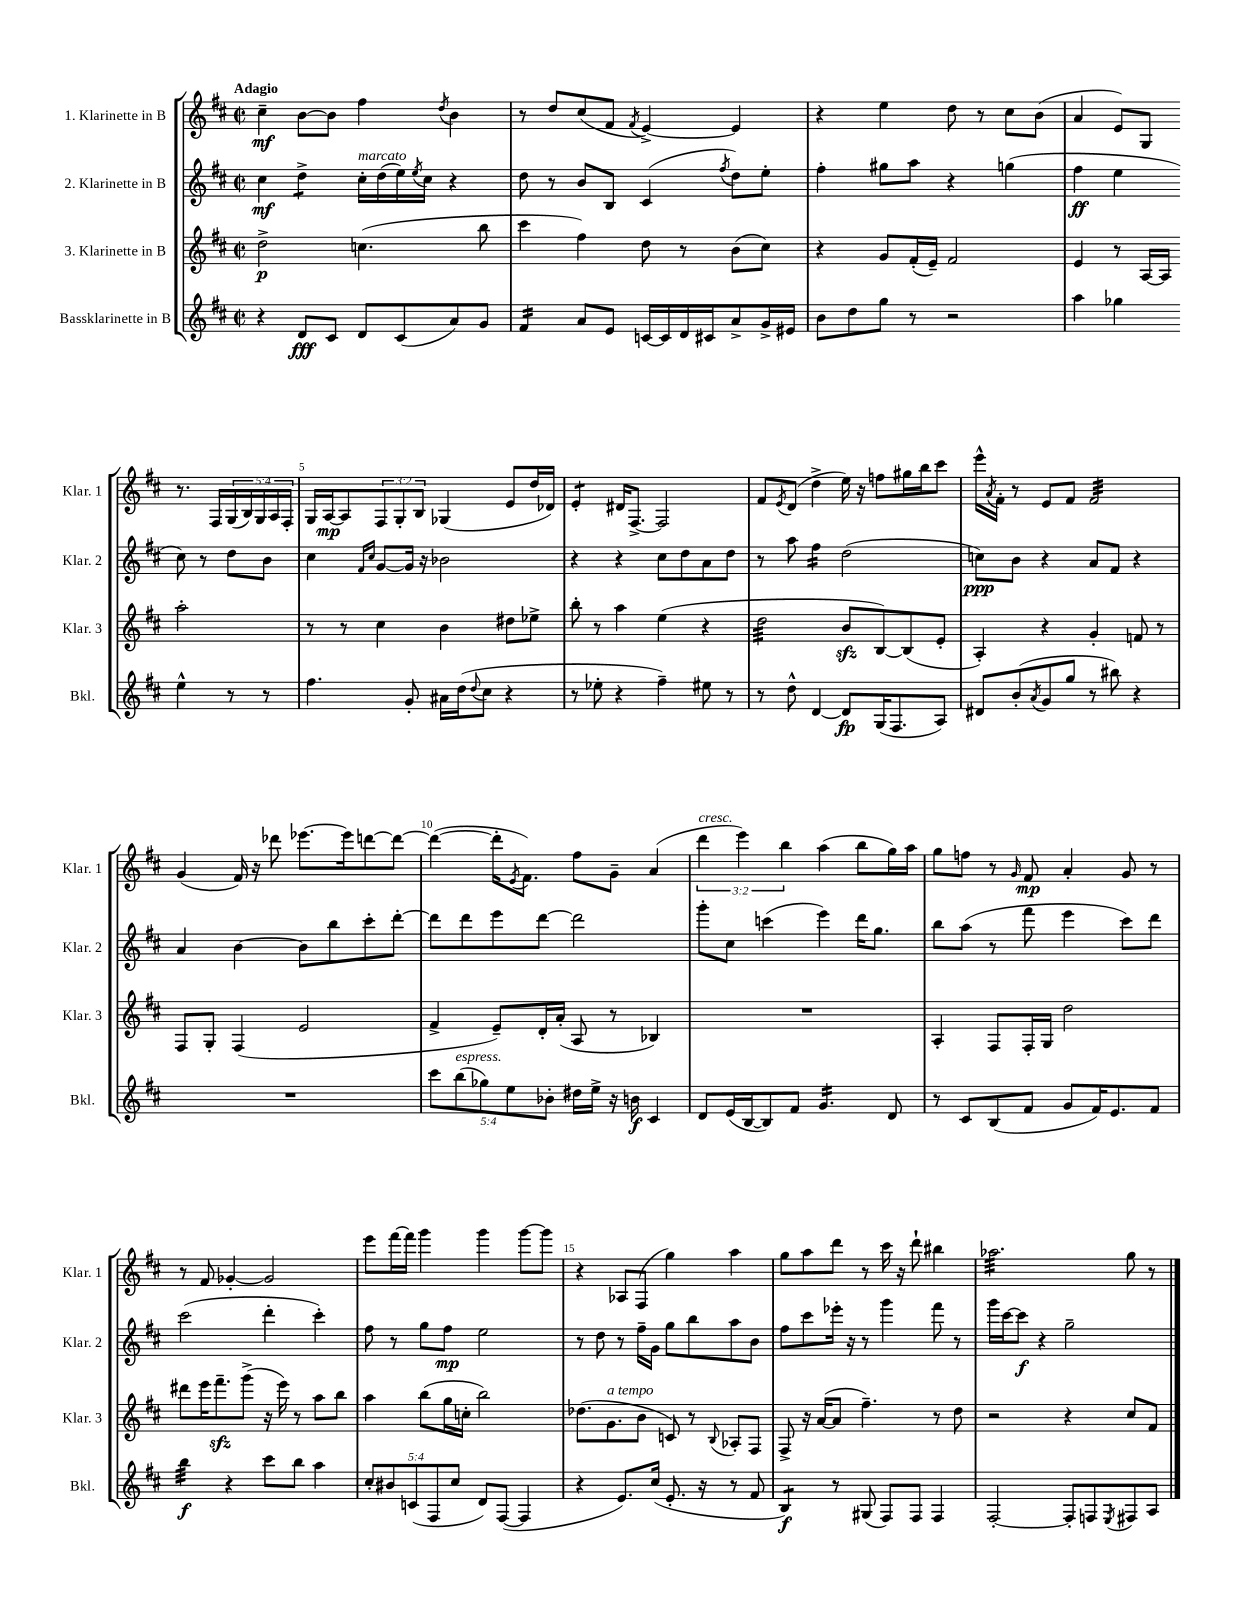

**kern	**kern	**kern	**kern
*staff4	*staff3	*staff2	*staff1
*clefG2	*clefG2	*clefG2	*clefG2
*k[f#c#]	*k[f#c#]	*k[f#c#]	*k[f#c#]
*M2/2	*M2/2	*M2/2	*M2/2
*met(c|)	*met(c|)	*met(c|)	*met(c|)
4r	2dd^\	4cc#\	4cc#~\
8d/L	.	4dd^\	[8b\L
8c#/J	.	.	8b\]J
8d/L	(4.cc\	16cc#'\LL	4ff#\
.	.	(16dd\	.
(8c#/	.	16ee\)	.
.	.	8qee/	.
.	.	16cc#\JJ	.
.	.	.	8qdd/
8a/)	.	4r	4b\
8g/J	8bb\	.	.
=	=	=	=
4f#/	4ccc#\	8dd\	8r
.	.	8r	8dd/L
8a/L	4ff#\)	8b/L	(8cc#/
8e/J	.	8B/J	8f#/J
.	.	.	8qf#/
[16c/LL	8dd\	(4c#/	[4e^/)
16c/]	.	.	.
16d/	8r	.	.
16c#/J	.	.	.
.	.	8qff#/	.
8a^/	(8b\L	8dd\L)	4e/]
16g^/L	8cc#\J)	8ee'\J	.
16e#/JJ	.	.	.
=	=	=	=
8b\L	4r	4ff#'\	4r
8dd\	.	.	.
8gg\J	8g/L	8gg#\L	4ee\
8r	(16f#'/L	8aa\J	.
.	16e~/JJ)	.	.
2r	2f#/	4r	8dd\
.	.	.	8r
.	.	(4gg\	8cc#\L
.	.	.	(8b\J
=	=	=	=
4aa\	4e/	4ff#\	4a/
4gg-\	8r	4ee\	8e/L)
.	[16A/LL	.	8G/J
.	16A/]JJ	.	.
4ee^^\	2aa'\	8cc#\)	8.r
.	.	8r	.
.	.	.	16F#/LL
8r	.	8dd\L	(20G/
.	.	.	20B/)
.	.	.	20G/
8r	.	8b\J	.
.	.	.	20A/
.	.	.	20F#'/JJ
=	=	=	=
4.ff#\	8r	4cc#\	16G/LL
.	.	.	[16A/J
.	8r	.	8A/]
.	.	16qqf#/LL	.
.	.	16qqcc#/JJ	.
.	4cc#\	[8g/L	12F#/
.	.	.	12G'/
8g'/	.	16g/]Jk	.
.	.	.	12B/J
.	.	16r	.
16a#\LL	4b\	2b-\	(4G-/
(16dd\J	.	.	.
8qqdd/	.	.	.
8cc#\J	.	.	.
4r	8dd#\L	.	8e/L
.	8ee-^\J	.	16dd/L
.	.	.	16d-/JJ)
=	=	=	=
8r	8bb'\	4r	4e'/
8ee-'\	8r	.	.
4r	4aa\	4r	16d#/LK
.	.	.	[8.F#^/J
4ff#~\)	(4ee\	8cc#\L	2F#/]
.	.	8dd\	.
8ee#\	4r	8a\	.
8r	.	8dd\J	.
=	=	=	=
8r	2dd\	8r	8f#/L
.	.	.	8qe/
8dd^^\	.	8aa\	(8d/J
[4d/	.	4ff#\	4dd^\
8d/]L	8b/L	(2dd\	16ee\)
.	.	.	16r
(16G/K	[8B/)	.	8ff\L
8.F#/	.	.	.
.	(8B/]	.	16gg#\L
.	.	.	16bb\J
8A/J)	8e'/J	.	8ccc#\J
=	=	=	=
8d#/L	4A'/)	8cc\L)	16eee^^\LL
.	.	.	8qa/
.	.	.	16f#'\JJ
(8b'/	.	8b\J	8r
8qa/	.	.	.
8g/	4r	4r	8e/L
8gg/J	.	.	8f#/J
8r	4g'/	8a/L	2f#/
8bb#\)	.	8f#/J	.
4r	8f/	4r	.
.	8r	.	.
=	=	=	=
1r	8F#/L	4a/	(4g/
.	8G'/J	.	.
.	(4F#/	[4b\	16f#/)
.	.	.	16r
.	.	.	8ddd-\
.	2e/	8b\]L	[8.eee-\L
.	.	8bb\	.
.	.	.	16eee-\]k
.	.	8ccc#'\	[8ddd\
.	.	[8ddd'\J	8ddd\_J
=	=	=	=
10ccc#\L	4f#^/	8ddd\]L	(4ddd\_
(10bb\	.	.	.
.	.	8ddd\	.
10gg-\)	.	.	.
.	8e~/L)	8eee\	16ddd'\]LK
10ee\	.	.	.
.	.	.	8qe/
.	.	.	8.f#\J)
.	16d'/L	[8ddd\J	.
10b-'\J	.	.	.
.	(16a'/JJ	.	.
16dd#\LL	8A/	2ddd\]	8ff#\L
16ee^\JJ	.	.	.
16r	8r	.	8g~\J
16b\	.	.	.
4c#/	4B-/)	.	(4a/
=	=	=	=
8d/L	1r	8ggg'\L	6ddd\
(16e/L	.	8cc#\J	.
.	.	.	6eee\)
[16B/J	.	.	.
8B/])	.	(4ccc\	.
.	.	.	6bb\
8f#/J	.	.	.
4.g/	.	4eee\)	(4aa\
.	.	16ddd\LK	8bb\L
.	.	8.gg\J	.
8d/	.	.	16gg\L)
.	.	.	16aa\JJ
=	=	=	=
8r	4A'/	8bb\L	8gg\L
8c#/L	.	(8aa\J	8ff\J
(8B/	8F#/L	8r	8r
.	.	.	16qqg/
8f#/J	16F#'/L	8fff#\	8f#/
.	16G/JJ	.	.
8g/L	2dd\	4eee\	4a'/
16f#/K)	.	.	.
8.e/	.	.	.
.	.	8ccc#\L)	8g/
8f#/J	.	8ddd\J	8r
=	=	=	=
4bb\	8ddd#\L	(2ccc#\	8r
.	16eee\K	.	8f#/
.	8.fff#~\	.	.
4r	.	.	[4g-'/
.	(8ggg^\J	.	.
8ccc#\L	16r	4ddd'\	2g-/]
.	16eee\)	.	.
8bb\J	8r	.	.
4aa\	8aa\L	4ccc#'\)	.
.	8bb\J	.	.
=	=	=	=
10cc#'/L	4aa\	8ff#\	8eee\L
10b#/	.	.	.
.	.	8r	[16fff#\L
.	.	.	16fff#\]JJ
(10c/	.	.	.
.	(8bb\L	8gg\L	4ggg\
10F#/	.	.	.
.	16gg\L	8ff#\J	.
10cc#/J	.	.	.
.	16cc'\JJ	.	.
8d/L)	2bb\)	2ee\	4ggg\
([8F#/J	.	.	.
4F#/]	.	.	[8ggg\L
.	.	.	8ggg\]J
=	=	=	=
4r	(8.dd-\L	8r	4r
.	.	8dd\	.
.	8.g\	.	.
8.e/L)	.	8r	8A-/L
.	8b\J	16ff#~\LL	(8F#/J
(16cc#/Jk	.	16g\JJ	.
8.e'/	8c/)	8gg\L	4gg\)
.	8r	8bb\	.
16r	.	.	.
.	8qqB/	.	.
8r	8A-'/L	8aa\	4aa\
8f#/	8F#/J	8b\J	.
=	=	=	=
4B/)	8F#^/	8ff#\L	8gg\L
.	16r	8ccc#\	8aa\
.	([16a/LK	.	.
8r	8a/]J	16eee-'\Jk	8ddd\J
.	.	16r	.
(8G#/	4.ff#~\)	8r	8r
8F#/L)	.	4ggg\	16ccc#\
.	.	.	16r
8F#/J	.	.	8ddd`\
4F#/	8r	8fff#\	4bb#\
.	8dd\	8r	.
=	=	=	=
[2F#'/	2r	16ggg\LL	2.aa-\
.	.	[16ccc#\J	.
.	.	8ccc#\]J	.
.	.	4r	.
8F#'/]L	4r	2gg~\	.
8F/	.	.	.
8qE/	.	.	.
8F#/	8cc#/L	.	8gg\
8A/J	8f#/J	.	8r
==	==	==	==
*-	*-	*-	*-
